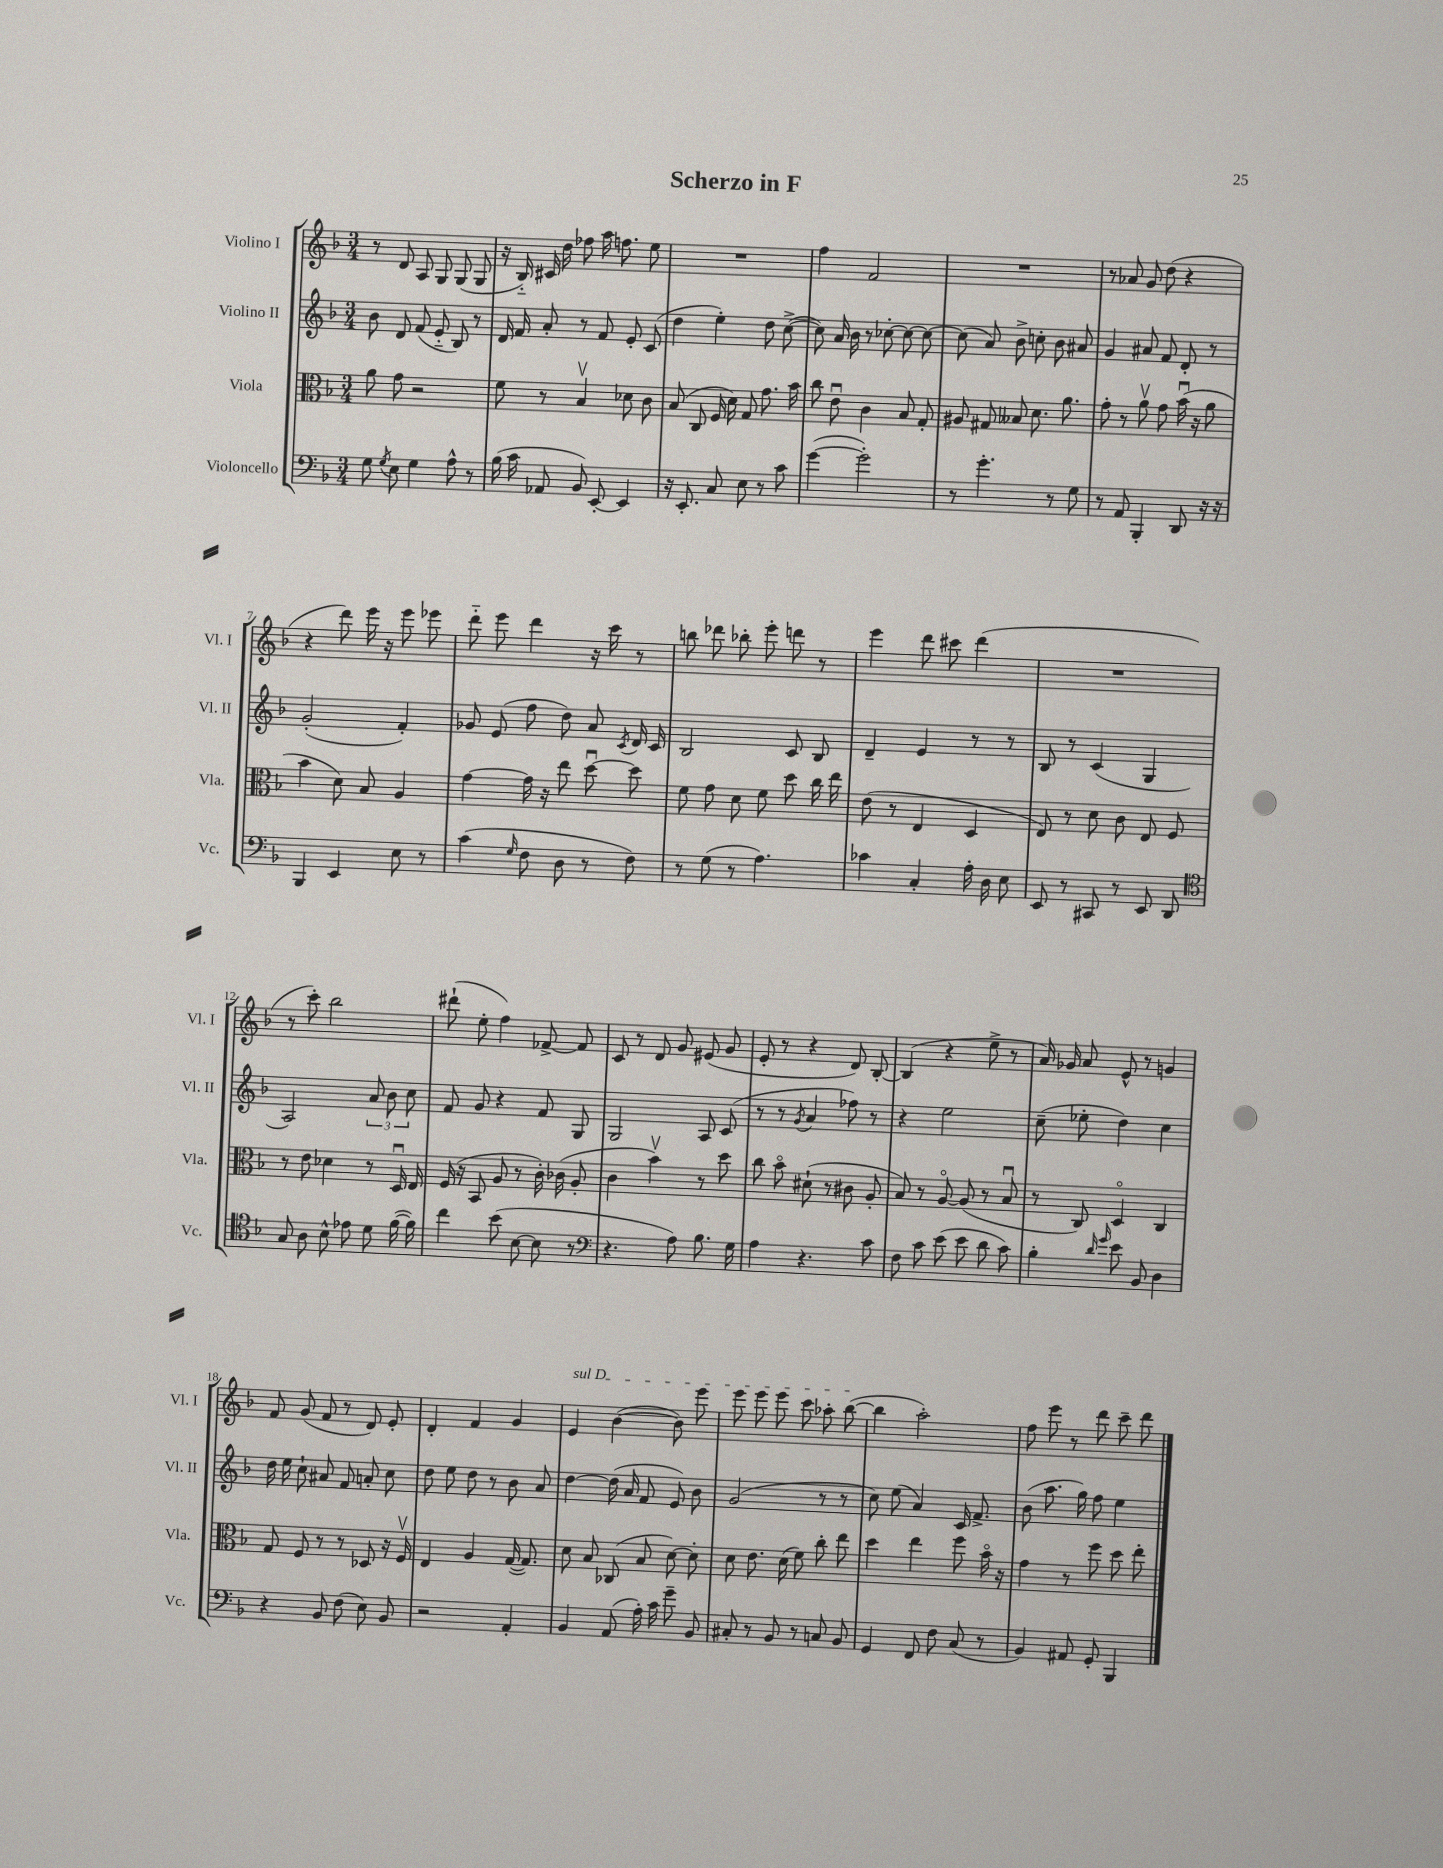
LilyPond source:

\header { title = "Scherzo in F" }
<<
\new StaffGroup <<
\new Staff = "s0" \with { instrumentName = "Violino I" shortInstrumentName = "Vl. I" } {
    \clef treble \key f \major \numericTimeSignature \time 3/4
    \autoBeamOff r8 d'8 a8 g8 g8( g8 |
    r16 bes16-_) cis'16 d''16 fes''8 a''16 f''8. e''8 |
    R2. |
    f''4 f'2 |
    R2. |
    r8 aes'8 g'8 d''8( r4 |
    r4 d'''8) e'''16 r16 e'''8 ees'''8 |
    d'''8-_ e'''8 d'''4 r16 c'''16 r8 |
    b''8 des'''8 bes''8-. e'''8-. d'''8 r8 |
    e'''4 d'''8 cis'''8 d'''4( |
    R2. |
    r8 c'''8-.) bes''2 |
    dis'''8-!( e''8-. f''4) fes'8~-> fes'8 |
    c'8 r8 d'8 g'8 eis'8( g'8 |
    e'8-. r8 r4 d'8) bes8~-. |
    bes4( r4 e''8-> r8 |
    a'16) ges'16 a'8 e'8-^ r8 g'4 |
    f'8 g'8( f'8 r8 d'8) e'8-. |
    d'4-. f'4 g'4 |
    \once \override TextSpanner.bound-details.left.text = \markup { \italic "sul D" } e'4\startTextSpan bes'4~( bes'8) e'''8 |
    e'''8 e'''8 e'''8 c'''8 aes''8-. bes''8~\stopTextSpan( |
    bes''4 a''2-.) |
    f''8 e'''8 r8 d'''8 c'''8-- d'''8 \bar "|." |
}
\new Staff = "s1" \with { instrumentName = "Violino II" shortInstrumentName = "Vl. II" } {
    \clef treble \key f \major \numericTimeSignature \time 3/4
    \autoBeamOff bes'8 d'8 f'8( e'8-_ bes8) r8 |
    d'16 f'16 a'8-. r8 f'8 e'8-. c'8( |
    d''4 e''4-.) d''8 c''8~->( |
    c''8) a'16 bes'16 r8 ces''8~-. ces''8~ ces''8~ |
    ces''8( a'8) bes'8-> c''8-. bes'8 ais'8 |
    g'4 ais'8 f'8 d'8-. r8 |
    g'2-.( f'4-.) |
    ges'8 e'8( f''8 d''8) a'8 \acciaccatura { c'8 } d'16 c'16 |
    bes2 c'8 bes8 |
    d'4-- e'4 r8 r8 |
    bes8 r8 c'4( g4 |
    a2) \tuplet 3/2 { a'8 bes'8 c''8 } |
    f'8 g'8 r4 f'8 g8 |
    g2 a8 c'8( |
    r8 r8 \acciaccatura { g'8 } a'4 fes''8) r8 |
    r4 e''2 |
    c''8--( ees''8-. d''4) c''4 |
    d''16 e''16 c''8-! ais'8 f'8 a'8-. c''8 |
    d''8 e''8 d''8 r8 bes'8 a'8 |
    d''4~ d''16( a'16 f'8 e'8) bes'8 |
    g'2( r8 r8 |
    c''8) e''8( a'4) c'16 f'8.-> |
    bes'8( a''8. g''16) f''8 e''4 \bar "|." |
}
\new Staff = "s2" \with { instrumentName = "Viola" shortInstrumentName = "Vla." } {
    \clef alto \key f \major \numericTimeSignature \time 3/4
    \autoBeamOff a'8 g'8 r2 |
    f'8 r8 bes4\upbow des'8 c'8 |
    bes8( c8 f16 d'16) g8 g'8. bes'16 |
    c''8 e'8\downbow c'4 bes8 g8-. |
    ais8 gis8 beses8 d'8. a'8. |
    g'8-. r8 a'8\upbow g'8 bes'16\downbow( r16 a'8 |
    bes'4 d'8) bes8 a4 |
    g'4~ g'16 r16 e''8 d''8~\downbow d''8 |
    f'8 g'8 d'8 f'8 d''8 c''16 e''16 |
    e'8( r8 e4 d4 |
    e8) r8 d'8 c'8 e8 f8 |
    r8 e'8 des'4 r8 d16\downbow e16 |
    f16( r16 bes,8 a8 r8 c'16-.) ces'16( a8-. |
    c'4 bes'4\upbow) r8 d''8 |
    c''8 bes'8\flageolet dis'8-!( r8 cis'8 a8-. |
    bes8) r8 a8~\flageolet a8( r8 bes8\downbow |
    r8 c8) d4\flageolet c4 |
    g8 f8 r8 r8 des8 r16 f16\upbow |
    e4 a4 g16~( g8.) |
    d'8 bes8 ces8( bes8 d'8~) d'8-. |
    d'8 e'8. d'16( f'8) c''8-. e''8 |
    d''4 e''4 f''8 bes'16\flageolet r16 |
    g'4 r8 f''8 d''8 e''8-. \bar "|." |
}
\new Staff = "s3" \with { instrumentName = "Violoncello" shortInstrumentName = "Vc." } {
    \clef bass \key f \major \numericTimeSignature \time 3/4
    \autoBeamOff g8 \acciaccatura { g8 } e8 g4 a8-^ r8 |
    bes16( c'16 aes,8 bes,8) e,8~-. e,4 |
    r16 e,8.-. c8 e8 r8 c'8 |
    g'4~( g'2-.) |
    r8 g'4.-. r8 g8 |
    r8 a,8 bes,,4-. d,8 r16 r16 |
    bes,,4 e,4 e8 r8 |
    c'4( \grace { g16 } f8 d8 r8 f8) |
    r8 g8( r8 a4.) |
    ces'4 c4-. a16-. d16 e8 |
    e,8 r8 cis,8 r8 e,8 d,8 |
    \clef tenor g8 a8 bes8-^ ees'8 d'8 f'16~( f'16) |
    c''4 bes'8( bes8~ bes8 r8 |
    \clef bass r4. a8) bes8. g16 |
    a4 r4. c'8 |
    f8 c'8 e'8( e'8 d'8 c'8) |
    bes4-. \grace { d'16 g'16 } e'8 bes,8 d4 |
    r4 bes,8 f8( e8) bes,8 |
    r2 a,4-. |
    bes,4 a,8( a16-.) c'16 g'8-- bes,8 |
    cis8-. r8 bes,8 r8 c8 bes,8 |
    g,4 f,8 f8 c8( r8 |
    bes,4) ais,8 g,8-. bes,,4 \bar "|." |
}
>>
>>
